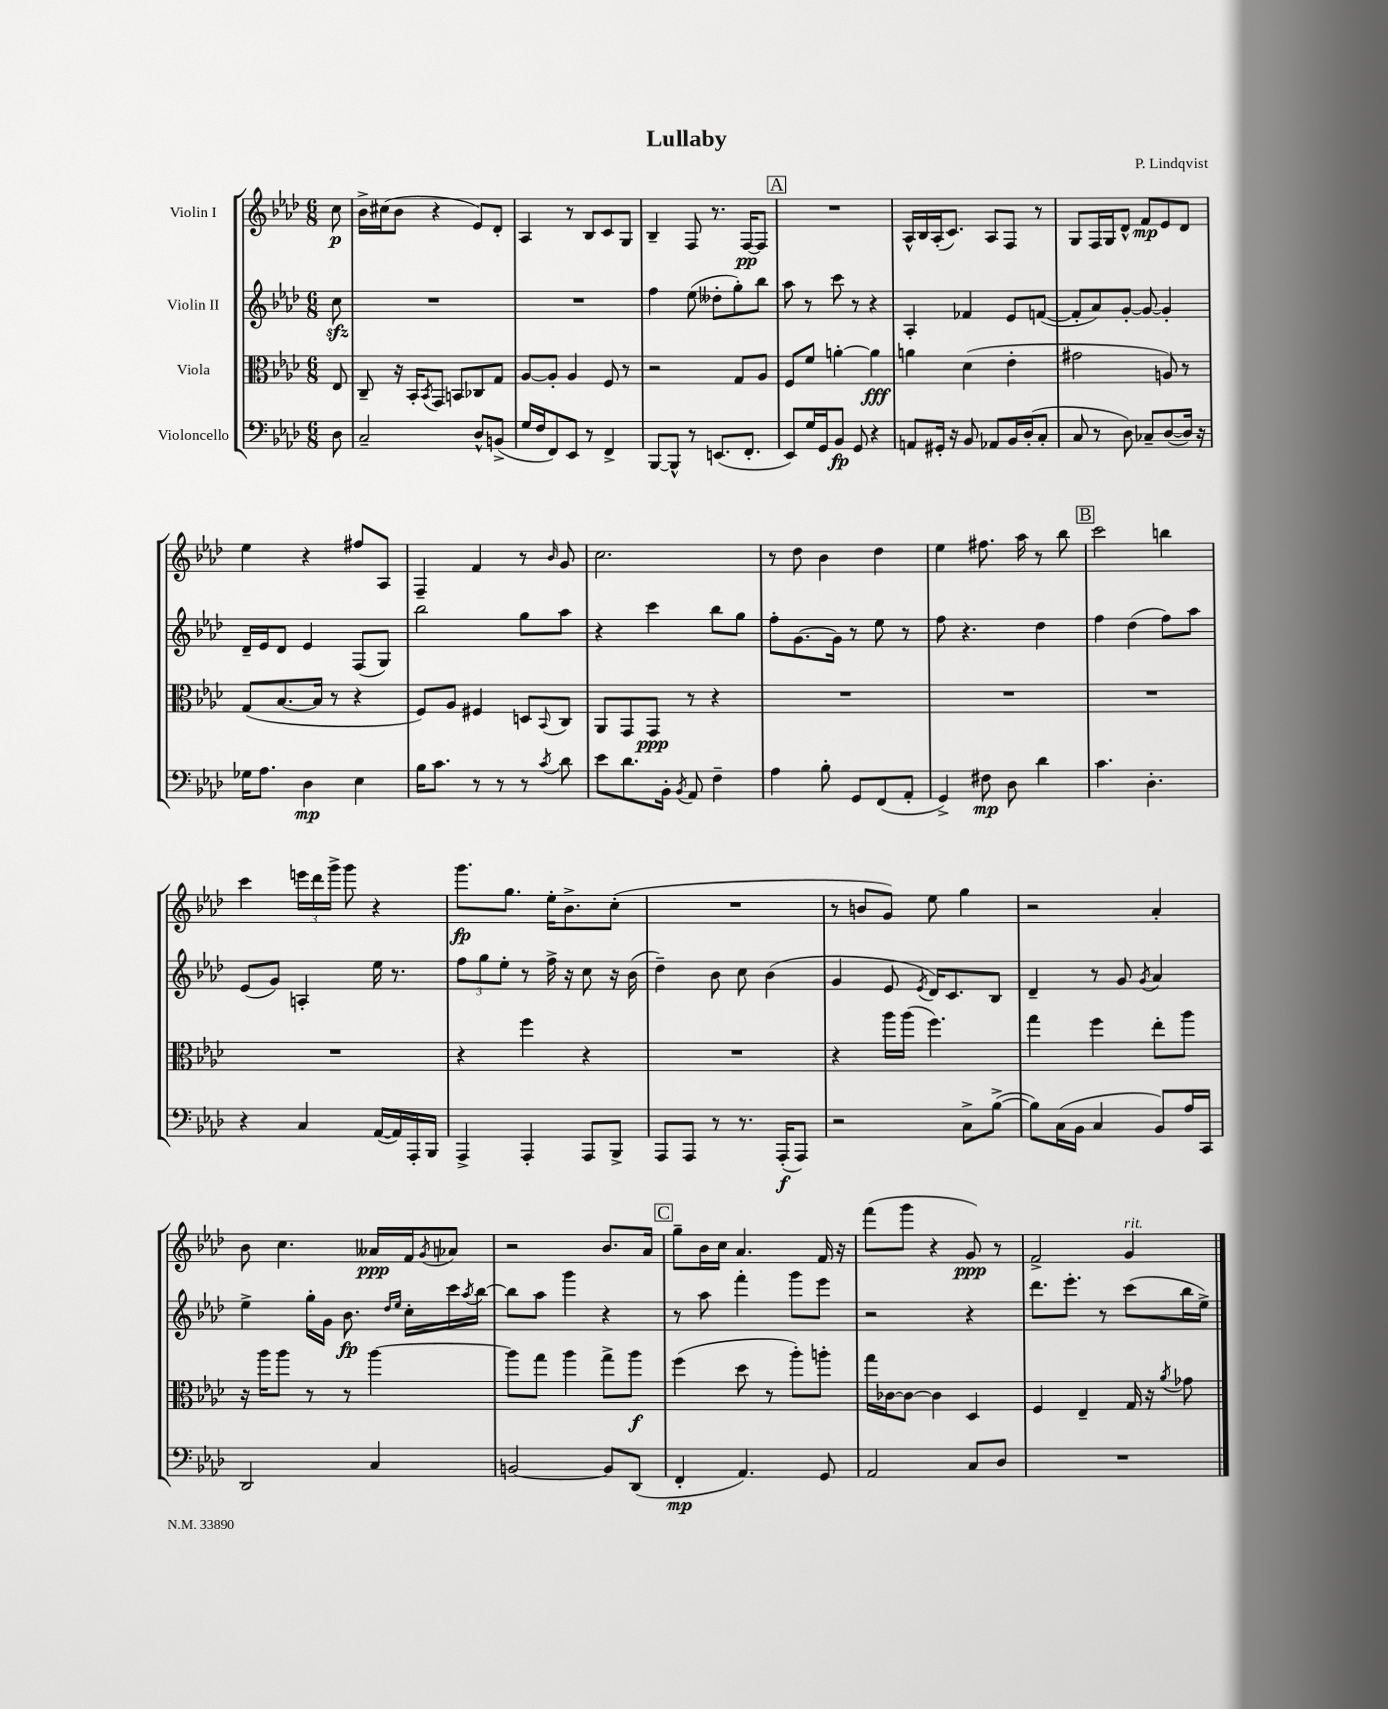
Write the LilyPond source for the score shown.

\header { title = "Lullaby" composer = "P. Lindqvist" }
<<
\new StaffGroup <<
\new Staff = "s0" \with { instrumentName = "Violin I" } {
    \clef treble \key aes \major \numericTimeSignature \time 6/8 \partial 8
    c''8\p |
    bes'16-> cis''16( bes'8 r4 ees'8) des'8-. |
    aes4 r8 bes8 c'8 g8 |
    bes4-- f8 r8. f16~\pp f8 |
    \mark \markup { \box "A" } R2. |
    aes16-^ bes16 aes16-.( c'8.) aes8 f8 r8 |
    g8 f16 g16 des'8-^ f'8\mp ees'8 des'8 |
    ees''4 r4 fis''8 aes8 |
    f4-- f'4 r8 \grace { bes'16 } g'8 |
    c''2. |
    r8 des''8 bes'4 des''4 |
    ees''4 fis''8. aes''16 r8 bes''8 |
    \mark \markup { \box "B" } c'''2 b''4 |
    c'''4 \tuplet 3/2 { e'''16 des'''16 g'''16-> } g'''8 r4 |
    g'''8.\fp g''8. ees''16-. bes'8.-> c''8-.( |
    R2. |
    r8 b'8 g'8) ees''8 g''4 |
    r2 aes'4-. |
    bes'8 c''4. aeses'16\ppp f'16 \acciaccatura { g'8 } aes'8 |
    r2 bes'8. aes'16 |
    \mark \markup { \box "C" } g''8-- bes'16 c''16 aes'4. f'16 r16 |
    f'''8( g'''8 r4 g'8\ppp) r8 |
    f'2-> g'4^\markup { \italic "rit." } \bar "|." |
}
\new Staff = "s1" \with { instrumentName = "Violin II" } {
    \clef treble \key aes \major \numericTimeSignature \time 6/8 \partial 8
    c''8\sfz |
    R2. |
    R2. |
    f''4 ees''8( deses''8-. g''8-.) bes''8 |
    \mark \markup { \box "A" } aes''8 r8 c'''8 r8 r4 |
    aes4-. fes'4 ees'8 f'8~( |
    f'8-. aes'8) g'8~-. g'8~ g'4-. |
    des'16-- ees'16 des'8 ees'4 f8( g8) |
    bes''2 g''8 aes''8 |
    r4 c'''4 bes''8 g''8 |
    f''8-. g'8.~ g'16 r8 ees''8 r8 |
    f''8 r4. des''4 |
    \mark \markup { \box "B" } f''4 des''4( f''8) aes''8 |
    ees'8( g'8) a4-. ees''16 r8. |
    \tuplet 3/2 { f''8 g''8 ees''8-. } r8 f''16-> r16 c''8 r16 bes'16( |
    des''4--) bes'8 c''8 bes'4( |
    g'4 ees'8 \acciaccatura { ees'8 } des'16) c'8. bes8 |
    des'4-- r8 g'8 \acciaccatura { g'8 } aes'4 |
    ees''4-> g''16-. g'16 bes'8.\fp \grace { des''16 ees''16 } c''16-. c'''16 \acciaccatura { aes''8 } bes''16~ |
    bes''8 aes''8 g'''4 r4 |
    \mark \markup { \box "C" } r8 aes''8 f'''4-. g'''8 ees'''8 |
    r2 r4 |
    des'''8. ees'''8.-. r8 c'''8( bes''16 ees''16->) \bar "|." |
}
\new Staff = "s2" \with { instrumentName = "Viola" } {
    \clef alto \key aes \major \numericTimeSignature \time 6/8 \partial 8
    ees8 |
    c8-- r16 bes,16-. \acciaccatura { bes,8 } g,8 b,8 ces8 g8 |
    aes8~ aes8-. aes4 f8 r8 |
    r2 g8 aes8 |
    \mark \markup { \box "A" } f8 f'8 a'4~-. a'4\fff |
    a'4 des'4( ees'4-. |
    gis'2 a8) r8 |
    g8( bes8.~ bes16 r8 r4 |
    f8) aes8 fis4 d8 \appoggiatura { bes,8 } c8 |
    aes,8 g,8 g,8\ppp r8 r4 |
    R2. |
    R2. |
    \mark \markup { \box "B" } R2. |
    R2. |
    r4 f''4 r4 |
    R2. |
    r4 aes''16 aes''16( f''4.) |
    g''4 f''4 ees''8-. aes''8 |
    r16 aes''16 aes''8 r8 r8 aes''4~ |
    aes''8 g''8 aes''4 g''8-> aes''8\f |
    \mark \markup { \box "C" } f''4( des''8 r8 aes''8-.) a''8-. |
    g''16 ces'16~ ces'8~ ces'4 des4 |
    f4 ees4-- g16 r16 \acciaccatura { aes'8 } ges'8 \bar "|." |
}
\new Staff = "s3" \with { instrumentName = "Violoncello" } {
    \clef bass \key aes \major \numericTimeSignature \time 6/8 \partial 8
    des8 |
    c2-- des8-^ b,8->( |
    g16 f16 f,8) ees,8 r8 f,4-> |
    bes,,8~ bes,,8-^ r8 e,8.( f,8.-. |
    \mark \markup { \box "A" } ees,8) g16 g,16 bes,8\fp g,8 r4 |
    a,8 gis,16-. r16 bes,8 aes,8 bes,16 des16-.( c8-. |
    c8 r8 des8) ces8-- des8~( des16) r16 |
    ges16 aes8. des4\mp ees4 |
    bes16 c'8. r8 r8 r8 \acciaccatura { c'8 } des'8 |
    ees'8 des'8. bes,16-. \acciaccatura { bes,8 } aes,8 f4-- |
    aes4 bes8-. g,8 f,8( aes,8-. |
    g,4->) fis8\mp des8 des'4 |
    \mark \markup { \box "B" } c'4. des4.-. |
    r4 c4 aes,16~( aes,16) aes,,16-. bes,,16 |
    aes,,4-> aes,,4-. aes,,8 bes,,8-> |
    aes,,8 aes,,8 r8 r8. aes,,16-.\f( aes,,8) |
    r2 c8-> bes8~->( |
    bes8) c16( bes,16 c4 bes,8) aes16 c,16 |
    des,2 c4 |
    b,2~ b,8 des,8( |
    \mark \markup { \box "C" } f,4-.\mp aes,4.) g,8 |
    aes,2 c8 des8 |
    R2. \bar "|." |
}
>>
>>
\layout { \context { \Score \remove "Bar_number_engraver" } }
